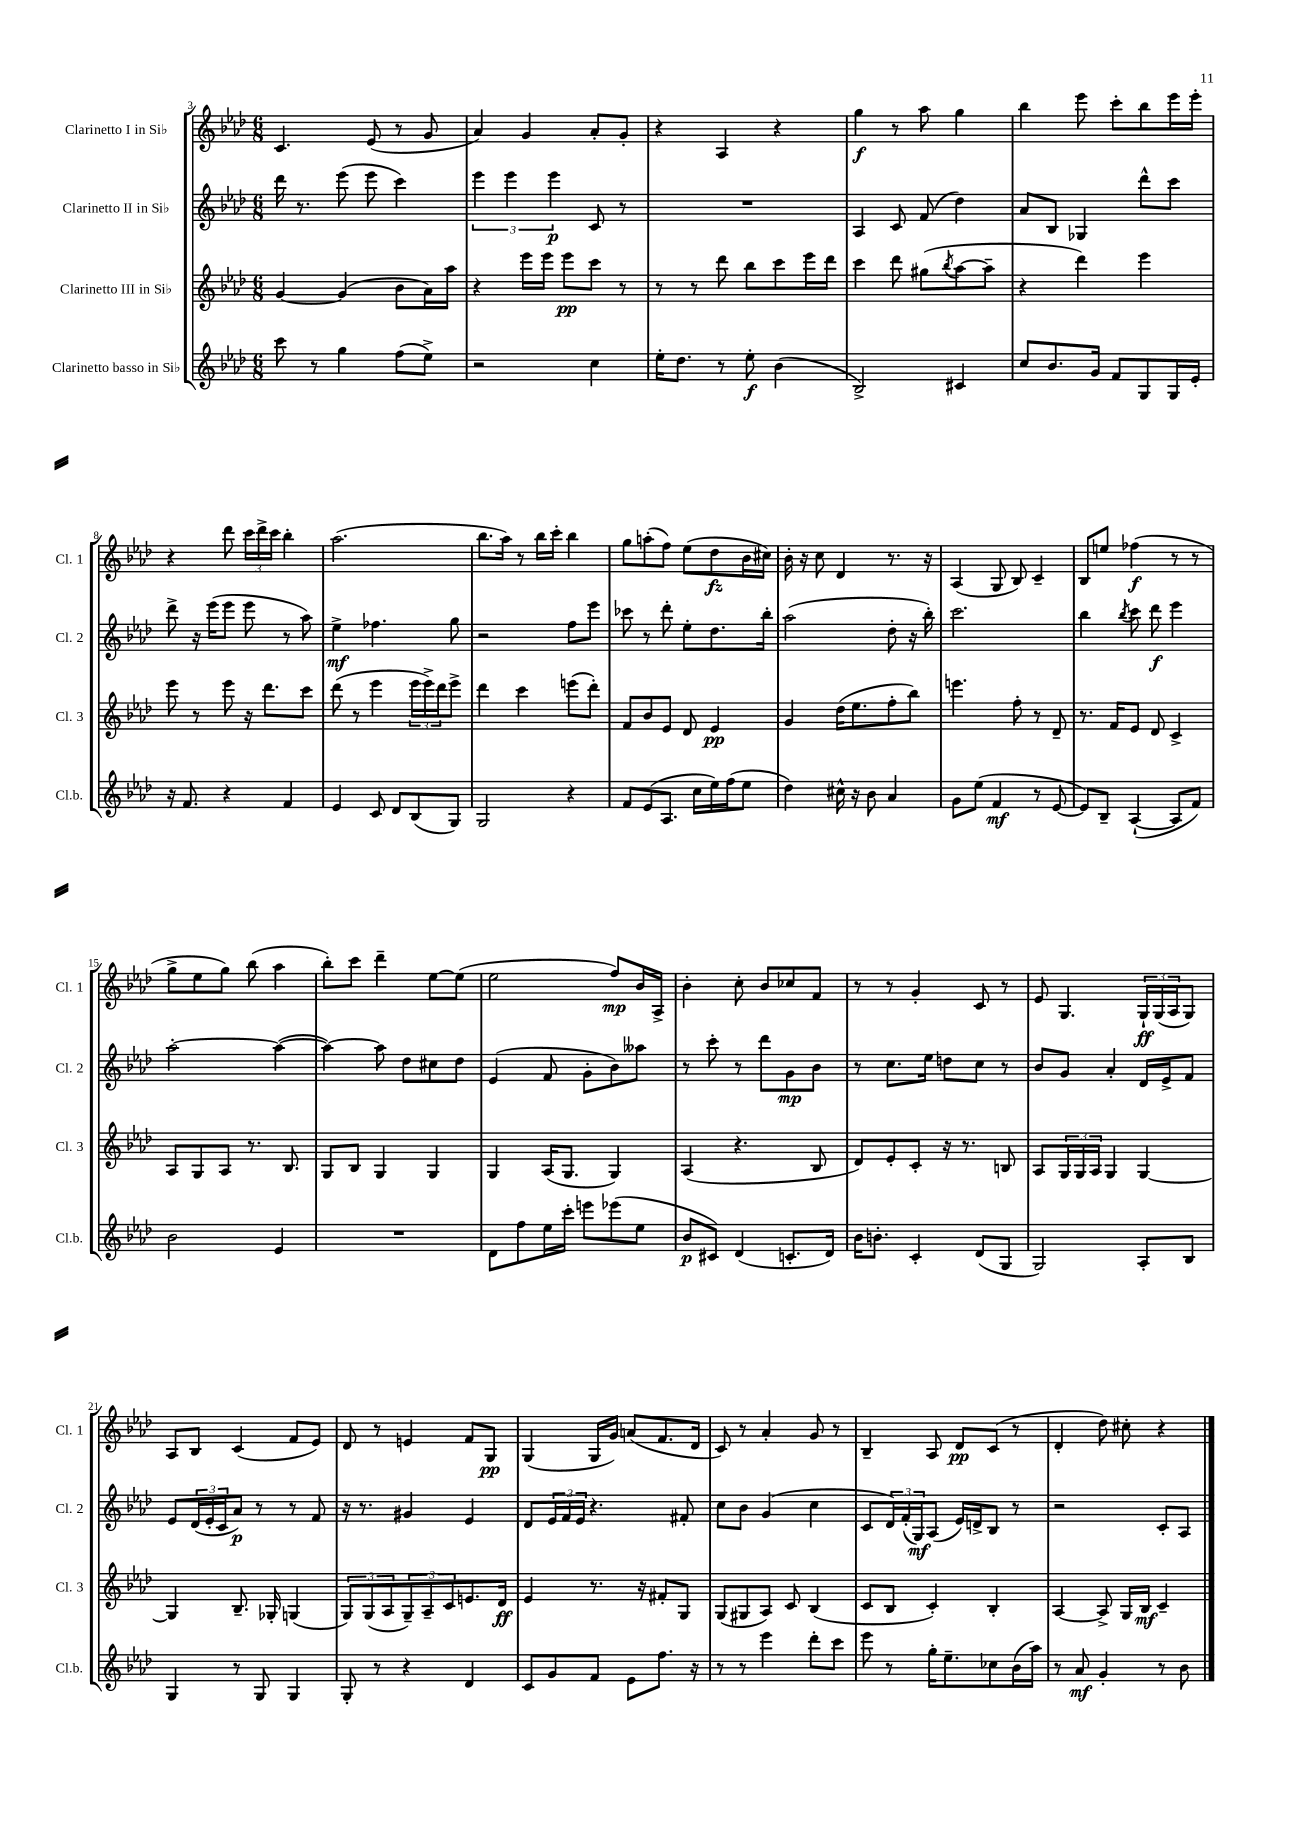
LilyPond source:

<<
\new StaffGroup <<
\new Staff = "s0" \with { instrumentName = "Clarinetto I in Sib" shortInstrumentName = "Cl. 1" } {
    \clef treble \key aes \major \numericTimeSignature \time 6/8
    c'4. ees'8( r8 g'8 |
    aes'4) g'4 aes'8-. g'8-. |
    r4 aes4 r4 |
    g''4\f r8 aes''8 g''4 |
    bes''4 ees'''8 c'''8-. bes''8 ees'''16 ees'''16-. |
    r4 des'''8 \tuplet 3/2 { c'''16 des'''16-> c'''16 } bes''4-. |
    aes''2.( |
    bes''8. aes''16) r8 bes''16 c'''16-. bes''4 |
    g''8 a''8-.( f''8) ees''8( des''8\fz bes'16 cis''16) |
    bes'16-. r16 c''8 des'4 r8. r16 |
    aes4( g8 bes8) c'4-- |
    bes8 e''8 fes''4\f( r8 r8 |
    g''8-> ees''8 g''8) bes''8( aes''4 |
    bes''8-.) c'''8 des'''4-- ees''8~ ees''8( |
    ees''2 f''8\mp) bes'16 aes16-> |
    bes'4-. c''8-. bes'8 ces''8 f'8 |
    r8 r8 g'4-. c'8 r8 |
    ees'8 g4. \tuplet 3/2 { g16-!\ff g16( aes16 } g8) |
    aes8 bes8 c'4( f'8 ees'8) |
    des'8 r8 e'4 f'8 g8\pp |
    g4( g16 g'16) a'8( f'8. des'16 |
    c'8) r8 aes'4-. g'8 r8 |
    bes4-- aes8 des'8\pp c'8( r8 |
    des'4-. des''8) cis''8-. r4 \bar "|." |
}
\new Staff = "s1" \with { instrumentName = "Clarinetto II in Sib" shortInstrumentName = "Cl. 2" } {
    \clef treble \key aes \major \numericTimeSignature \time 6/8
    des'''16 r8. ees'''8( ees'''8 c'''4) |
    \tuplet 3/2 { ees'''4 ees'''4 ees'''4\p } c'8 r8 |
    R2. |
    aes4 c'8 f'8( des''4) |
    aes'8 bes8 ges4 des'''8-^ c'''8 |
    des'''8-> r16 ees'''16( ees'''8 ees'''8 r8 aes''8) |
    ees''4->\mf fes''4. g''8 |
    r2 f''8 ees'''8 |
    ces'''8 r8 des'''8-. ees''8-. des''8. bes''16-. |
    aes''2( des''8-. r16 bes''16-.) |
    c'''2. |
    bes''4 \acciaccatura { bes''8 } c'''8 des'''8\f ees'''4 |
    aes''2~-. aes''4~( |
    aes''4~) aes''8 des''8 cis''8 des''8 |
    ees'4( f'8 g'8-. bes'8) aeses''8 |
    r8 c'''8-. r8 des'''8 g'8\mp bes'8 |
    r8 c''8. ees''16 d''8 c''8 r8 |
    bes'8 g'8 aes'4-. des'16 ees'16-> f'8 |
    ees'8 \tuplet 3/2 { des'16( ees'16-. c'16 } aes'8\p) r8 r8 f'8 |
    r16 r8. gis'4 ees'4 |
    des'8 \tuplet 3/2 { ees'16 f'16 ees'16 } r4. fis'8-. |
    c''8 bes'8 g'4( c''4 |
    c'8 \tuplet 3/2 { des'16) f'16-.( g16\mf) } aes8( ees'16) d'16-> bes8 r8 |
    r2 c'8-. aes8 \bar "|." |
}
\new Staff = "s2" \with { instrumentName = "Clarinetto III in Sib" shortInstrumentName = "Cl. 3" } {
    \clef treble \key aes \major \numericTimeSignature \time 6/8
    g'4~ g'4( bes'8 aes'16) aes''16 |
    r4 ees'''16 ees'''16 ees'''8\pp c'''8 r8 |
    r8 r8 des'''8 bes''8 c'''8 ees'''16 des'''16 |
    c'''4 des'''8 gis''8( \acciaccatura { bes''8 } aes''8~ aes''8-- |
    r4 des'''4) ees'''4 |
    ees'''8 r8 ees'''8 r16 des'''8. c'''8 |
    des'''8( r8 ees'''4 \tuplet 3/2 { ees'''16 ees'''16->) des'''16 } ees'''8-> |
    des'''4 c'''4 e'''8( des'''8-.) |
    f'8 bes'8 ees'8 des'8 ees'4\pp |
    g'4 des''16( ees''8. f''8-. bes''8) |
    e'''4. f''8-. r8 des'8-- |
    r8. f'16 ees'8 des'8 c'4-> |
    aes8 g8 aes8 r8. bes8. |
    g8 bes8 g4 g4 |
    g4 aes16( g8. g4) |
    aes4( r4. bes8 |
    des'8) ees'8-. c'8-. r16 r8. b8 |
    aes8 \tuplet 3/2 { g16 g16 aes16 } g4 g4~ |
    g4 bes8.-- ges16-. g4( |
    \tuplet 3/2 { g8) g8( aes8 } \tuplet 3/2 { g8--) aes8-- c'8 } e'8. des'16\ff |
    ees'4 r8. r16 fis'8-. g8 |
    g8( gis8 aes8) c'8 bes4( |
    c'8 bes8 c'4-.) bes4-. |
    aes4~ aes8-> g16 bes16\mf c'4-- \bar "|." |
}
\new Staff = "s3" \with { instrumentName = "Clarinetto basso in Sib" shortInstrumentName = "Cl.b." } {
    \clef treble \key aes \major \numericTimeSignature \time 6/8
    c'''8 r8 g''4 f''8( ees''8->) |
    r2 c''4 |
    ees''16-. des''8. r8 ees''8-.\f bes'4( |
    bes2->) cis'4 |
    c''8 bes'8. g'16 f'8 g8 g16 ees'16-. |
    r16 f'8. r4 f'4 |
    ees'4 c'8 des'8 bes8( g8) |
    g2 r4 |
    f'8 ees'8( aes8. c''16 ees''16) f''16( ees''8 |
    des''4) cis''16-^ r16 bes'8 aes'4 |
    g'8 ees''8( f'4\mf r8 ees'8~ |
    ees'8) bes8-- aes4~-!( aes8 f'8) |
    bes'2 ees'4 |
    R2. |
    des'8 f''8 ees''16 c'''16-. e'''8 ees'''8( ees''8 |
    bes'8\p cis'8) des'4( c'8.-. des'16) |
    bes'16 b'8.-. c'4-. des'8( g8 |
    g2) aes8-. bes8 |
    g4 r8 g8 g4 |
    g8-. r8 r4 des'4 |
    c'8 g'8 f'8 ees'8 f''8. r16 |
    r8 r8 ees'''4 des'''8-. c'''8 |
    ees'''8 r8 g''16-. ees''8.-- ces''8 bes'16( aes''16) |
    r8 aes'8\mf g'4-. r8 bes'8 \bar "|." |
}
>>
>>
\layout { \context { \Score currentBarNumber = #3 } }
